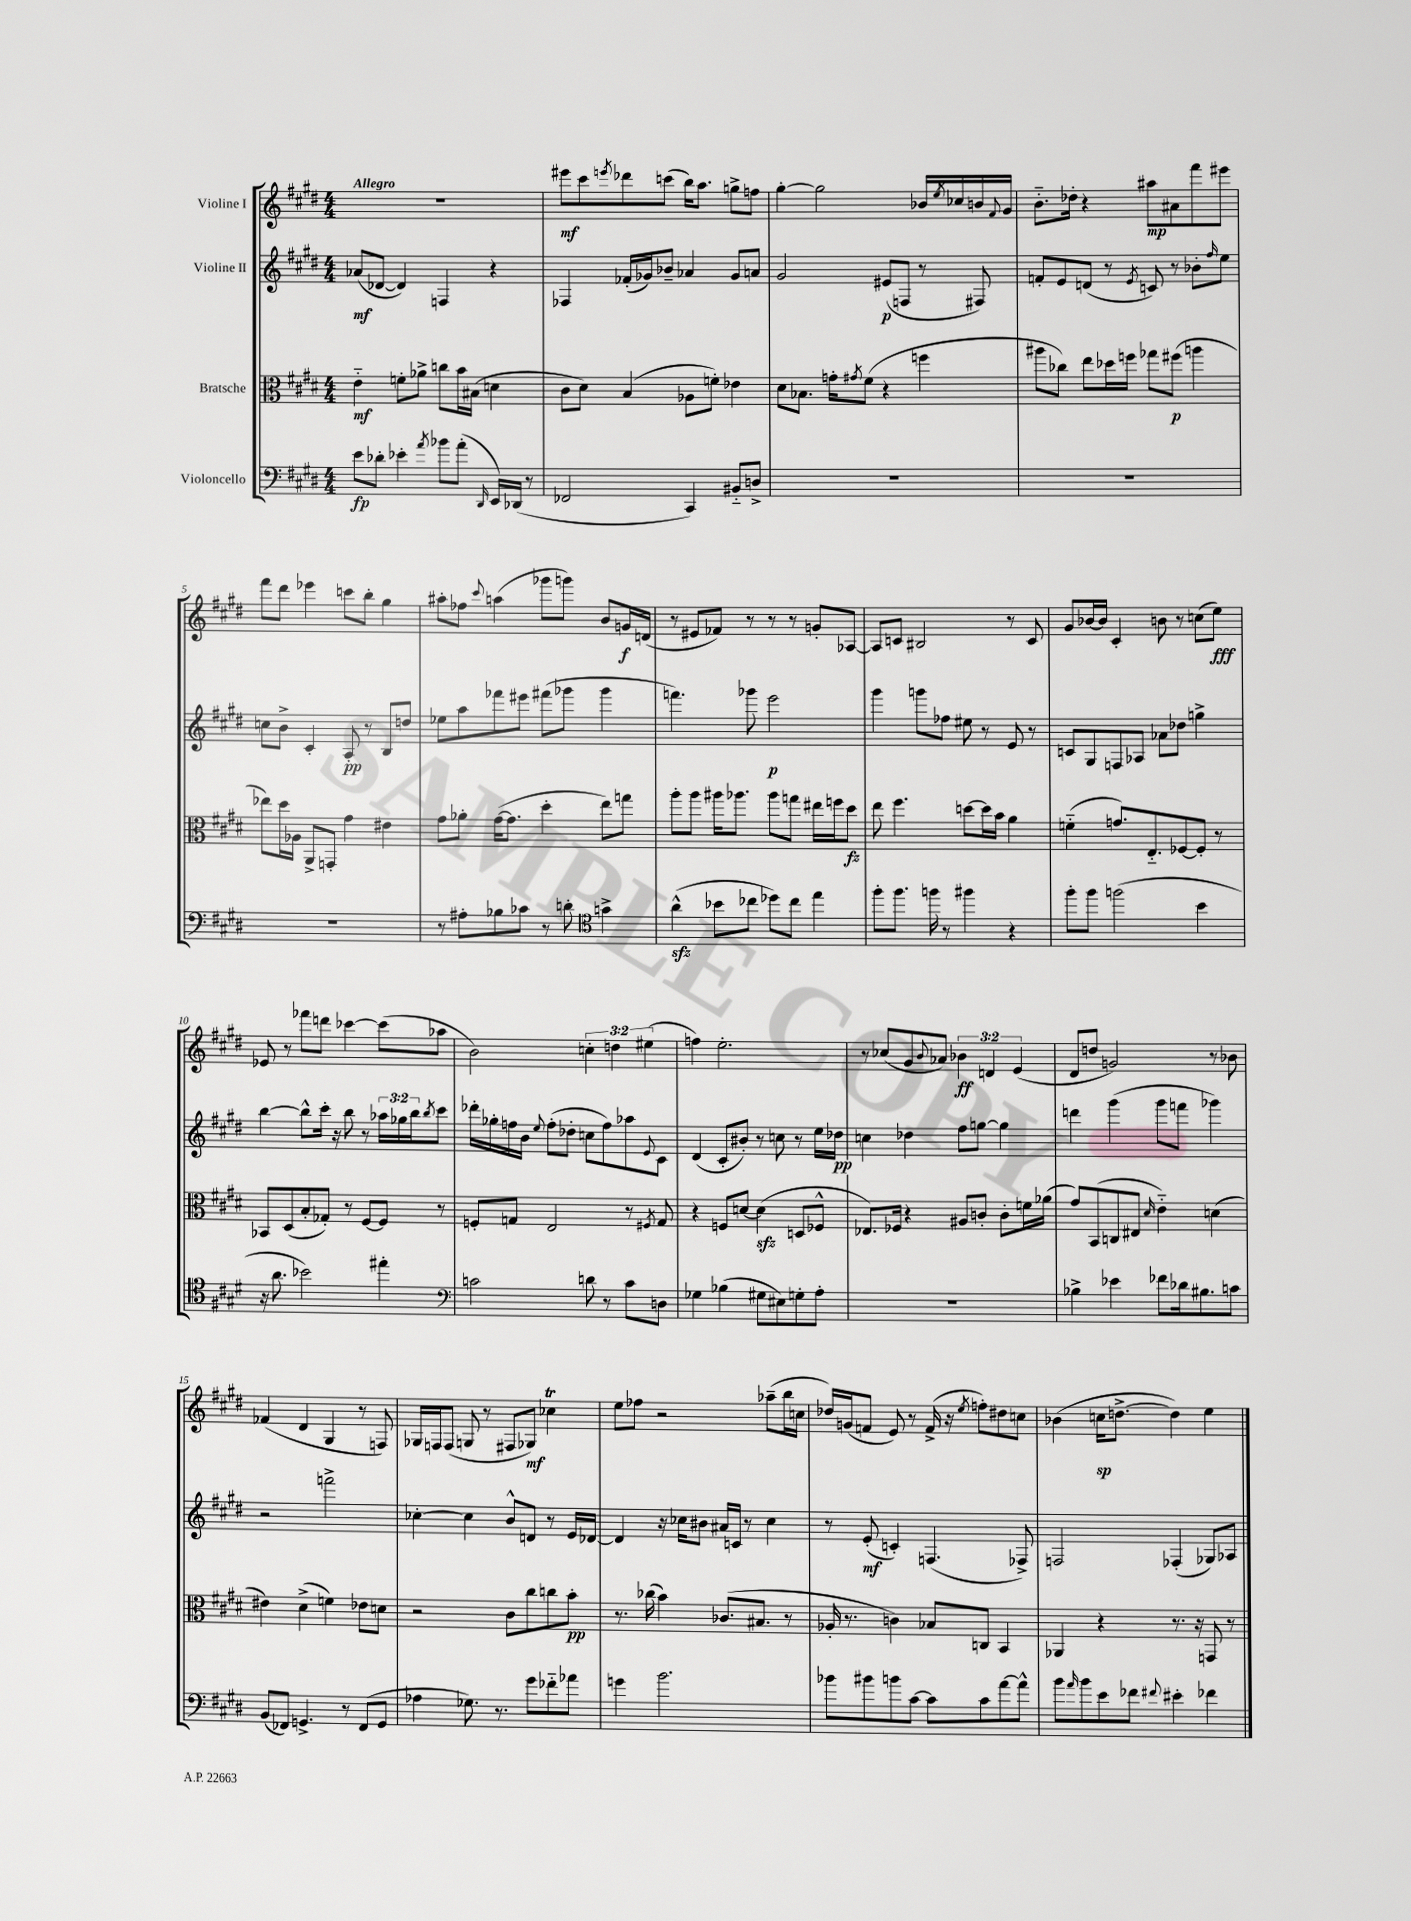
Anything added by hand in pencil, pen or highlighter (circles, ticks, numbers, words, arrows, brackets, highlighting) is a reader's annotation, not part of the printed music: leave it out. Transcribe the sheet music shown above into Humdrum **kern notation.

**kern	**dynam	**kern	**dynam	**kern	**dynam	**kern	**dynam
*part4	*part4	*part3	*part3	*part2	*part2	*part1	*part1
*staff4	*staff4	*staff3	*staff3	*staff2	*staff2	*staff1	*staff1
*I"Violoncello	*	*I"Bratsche	*	*I"Violine II	*	*I"Violine I	*
*clefF4	*	*clefC3	*	*clefG2	*	*clefG2	*
*k[f#c#g#d#]	*	*k[f#c#g#d#]	*	*k[f#c#g#d#]	*	*k[f#c#g#d#]	*
*M4/4	*	*M4/4	*	*M4/4	*	*M4/4	*
=1	=1	=1	=1	=1	=1	=1	=1
!	!	!	!	!	!	!LO:TX:a:B:t=Allegro	!
8e\L	fp	4e\	mf	(8a-X/L	mf	1r	.
8d-X'\J	.	.	.	[8d-X/J	.	.	.
4e-X'\	.	8fn'\L	.	4d-/])	.	.	.
.	.	8a-X^\J	.	.	.	.	.
8qa/	.	.	.	.	.	.	.
8b-X\L	.	8ccn\L	.	4Fn/	.	.	.
(8a'\J	.	16b\L	.	.	.	.	.
.	.	(16B#X\JJ	.	.	.	.	.
16qqDD#/	.	.	.	.	.	.	.
16EE/LL)	.	4dn\	.	4r	.	.	.
(16DD-X/JJ	.	.	.	.	.	.	.
8r	.	.	.	.	.	.	.
=2	=2	=2	=2	=2	=2	=2	=2
2FF-X/	.	8c#\L	.	4F-X/	.	8eee#X\L	mf
.	.	8d#\J)	.	.	.	8ccc#\	.
.	.	.	.	.	.	8qeeen/	.
.	.	(4B/	.	(16f-X'/LL	.	8ddd-X\	.
.	.	.	.	16g-X/J)	.	.	.
.	.	.	.	8b-X~/J	.	(8cccn\J	.
4CC#/)	.	8A-X\L	.	4a-X/	.	16bb\KL)	.
.	.	.	.	.	.	8.aa\J	.
.	.	8fn'\J)	.	.	.	.	.
8BB#X/L	.	4e-X\	.	8g-/L	.	8ggn^\L	.
8Dn^/J	.	.	.	8an/J	.	8ffn\J	.
=3	=3	=3	=3	=3	=3	=3	=3
1r	.	8d#\L	.	2g#/	.	[4gg#'\	.
.	.	8.B-X\J	.	.	.	.	.
.	.	.	.	.	.	2gg#\]	.
.	.	16gn'\KL	.	.	.	.	.
.	.	8qg#X/	.	.	.	.	.
.	.	(8f#\J	.	.	.	.	.
.	.	4r	.	(8e#X/L	p	.	.
.	.	.	.	8Fn/J	.	.	.
.	.	4ffn\	.	8r	.	16b-X/LL	.
.	.	.	.	.	.	8qee/	.
.	.	.	.	.	.	16cc-X/	.
.	.	.	.	8F#X/)	.	16bn/	.
.	.	.	.	.	.	8qqf#/	.
.	.	.	.	.	.	16g#/JJ	.
=4	=4	=4	=4	=4	=4	=4	=4
1r	.	8aa#X\L	.	8fn'/L	.	8.b\L	.
.	.	8cc-X\J)	.	8e/	.	.	.
.	.	.	.	.	.	16dd-X'\Jk	.
.	.	8ee\L	.	(8dn/J	.	4r	.
.	.	16dd-X\L	.	8r	.	.	.
.	.	16ffn\JJ	.	.	.	.	.
.	.	.	.	8qe/	.	.	.
.	.	8gg-X\L	.	8cn/)	.	8aa#X\L	mp
.	.	(8ff#X\J	p	8r	.	8a#X\	.
.	.	4aan\	.	8b-X'\L	.	8fff#\	.
.	.	.	.	16qqff#/	.	.	.
.	.	.	.	8ee\J	.	8eee#X\J	.
!!LO:LB:g=z
=5	=5	=5	=5	=5	=5	=5	=5
1r	.	8ee-X\L)	.	8ccn\L	.	8fff#\L	.
.	.	16dd#\L	.	8b^\J	.	8ddd#\J	.
.	.	16A-X\JJ	.	.	.	.	.
.	.	8AA^/L	.	4c#'/	.	4eee-X\	.
.	.	8GGn'/J	.	.	.	.	.
.	.	4g#\	.	8A'/	pp	8cccn\L	.
.	.	.	.	8r	.	8bb'\J	.
.	.	4e#X\	.	8B/L	.	4gg#\	.
.	.	.	.	8ddn/J	.	.	.
=6	=6	=6	=6	=6	=6	=6	=6
8r	.	8g#\L	.	8ee-X\L	.	8aa#X'\L	.
8A#X'\L	.	8a-X'\J	.	8aa\	.	8ff-X\J	.
.	.	.	.	.	.	8qqccc#/	.
8B-X\	.	([16g#\KL	.	8fff-X\	.	(4aan\	.
.	.	8.g#\J]	.	.	.	.	.
8c-X\J	.	.	.	8eee#X\J	.	.	.
8r	.	4dd#'\	.	(8fff#X\L	.	8ggg-X\L	.
8dn'\	.	.	.	8ggg-X\J	.	8gggn\J)	.
*clefC4	*	*	*	*	*	*	*
4gn^\	.	8ee\L)	.	4ggg-\	.	8b/L	.
.	.	8ggn\J	.	.	.	16gn/L	f
.	.	.	.	.	.	(16dn/JJ	.
=7	=7	=7	=7	=7	=7	=7	=7
(4azz^^\	.	8aa'\L	.	4.fffn\)	.	8r	.
.	.	8aa\J	.	.	.	8e#X/L	.
8b-X\L	.	16aa#X\KL	.	.	.	8f-X/J)	.
.	.	8.aa-X\J	.	.	.	.	.
8cc-X\J	.	.	.	8ggg-X\	.	8r	.
8dd-X\L)	.	8aa-\L	.	2eee\	p	8r	.
8cc-\J	.	8ggn\J	.	.	.	8r	.
4ee\	.	16ee#X\LL	.	.	.	8gn'/L	.
.	.	16ffn\J	.	.	.	.	.
.	.	8dd#\J	fz	.	.	[8A-X/J	.
=8	=8	=8	=8	=8	=8	=8	=8
8ff#'\L	.	8ee\	.	4ggg#\	.	8A-/L]	.
8.ff#\J	.	4.ff#\	.	.	.	8cn/J	.
.	.	.	.	8gggn\L	.	2B#X/	.
16ffn\	.	.	.	.	.	.	.
8r	.	.	.	8ff-X\J	.	.	.
4ff#X\	.	[8ddn\L	.	8ee#X\	.	.	.
.	.	16dd\L]	.	8r	.	.	.
.	.	16b\JJ	.	.	.	.	.
4r	.	4a\	.	8e/	.	8r	.
.	.	.	.	8r	.	8c/	.
=9	=9	=9	=9	=9	=9	=9	=9
8ff#'\L	.	(4fn\	.	8cn/L	.	8g#/L	.
8ff#\J	.	.	.	8G#/	.	[16b-X/L	.
.	.	.	.	.	.	16b-/JJ]	.
(2ffn\	.	8.gn/L)	.	8Fn/	.	4c#'/	.
.	.	.	.	8A-X/J	.	.	.
.	.	8.E/	.	.	.	.	.
.	.	.	.	8a-X\L	.	8bn\	.
.	.	[8F-X/	.	8dd-X\J	.	8r	.
4b\	.	8F-'/J]	.	4ggn^\	.	(8ccn\L	.
.	.	8r	.	.	.	8ee\J)	fff
!!LO:LB:g=z
=10	=10	=10	=10	=10	=10	=10	=10
16r	.	8BB-X/L	.	[4bb\	.	8e-X/	.
8.a\	.	.	.	.	.	.	.
.	.	(8D#/	.	.	.	8r	.
2b-X\)	.	8B'/	.	8bb^^\L]	.	8fff-X\L	.
.	.	8G-X'/J)	.	16ccc#'\Jk	.	8dddn\J	.
.	.	.	.	16r	.	.	.
.	.	8r	.	8bb\	.	[4ccc-X\	.
.	.	[8F#/L	.	8r	.	.	.
4ee#X'\	.	8F#/J]	.	24aa-X\LL	.	(8ccc-\L]	.
.	.	.	.	24gg-X\	.	.	.
.	.	.	.	24bb\J	.	.	.
.	.	.	.	8qbb/	.	.	.
.	.	8r	.	8ccc#\J	.	8aa-X\J	.
=11	=11	=11	=11	=11	=11	=11	=11
*clefF4	*	*	*	*	*	*	*
2cn\	.	8Fn'/L	.	16ddd-X'\LL	.	2b\)	.
.	.	.	.	16gg-X'\	.	.	.
.	.	8Gn/J	.	16ffn\	.	.	.
.	.	.	.	16b\JJ	.	.	.
.	.	.	.	8qqee/	.	.	.
.	.	2E/	.	(8ff'\L	.	.	.
.	.	.	.	8dd-X'\J	.	.	.
8dn\	.	.	.	8ccn\L	.	6ccn'\	.
8r	.	.	.	8ff\)	.	.	.
.	.	.	.	.	.	6ddn\	.
8c\L	.	8r	.	8aa-X\	.	.	.
.	.	.	.	.	.	(6ee#X\	.
.	.	8qF#X/	.	8qqe/	.	.	.
8Dn\J	.	8G/	.	8c#\J	.	.	.
=12	=12	=12	=12	=12	=12	=12	=12
4G-X\	.	4r	.	(4d#/	.	4ffn\)	.
(4B-X\	.	8Fn/L	.	8c#'/L	.	2.ee'\	.
.	.	[8dn/J	.	8b#X'/J)	.	.	.
8G#X\L	.	(4dzz\]	.	8r	.	.	.
8E#X\)	.	.	.	8ccn\	.	.	.
8Gn'\	.	8Dn/L	.	8r	.	.	.
8A'\J	.	8F-X^^/J	.	16ee\LL	.	.	.
.	.	.	.	16dd-X\JJ	pp	.	.
=13	=13	=13	=13	=13	=13	=13	=13
1r	.	8.E-X/L)	.	4ccn\	.	8r	.
.	.	.	.	.	.	(8cc-X/L	.
.	.	16F-X/Jk	.	.	.	.	.
.	.	4r	.	4dd-X\	.	8g#/	.
.	.	.	.	.	.	8qqb/	.
.	.	.	.	.	.	8a-X/J)	.
.	.	8A#X/L	.	8ff#\L	.	6b-X\	ff
.	.	8cn'/J	.	[8ggn\J	.	.	.
.	.	.	.	.	.	6dn/	.
.	.	8c'\L	.	4gg\]	.	.	.
.	.	.	.	.	.	(6e/	.
.	.	16fn\L	.	.	.	.	.
.	.	(16a-X\JJ	.	.	.	.	.
=14	=14	=14	=14	=14	=14	=14	=14
4B-X^\	.	8g#/L)	.	4dddn\	.	8d#/L	.
.	.	(8BB/	.	.	.	8ddn/J	.
4e-X\	.	8Cn/	.	(4ggg#\	.	2gn/)	.
.	.	8E#X/J	.	.	.	.	.
.	.	16qqd#/	.	.	.	.	.
8f-X\L	.	4e\)	.	8ggg#\L	.	.	.
16d-X\k	.	.	.	8fffn\J	.	.	.
8.B#X\	.	.	.	.	.	.	.
.	.	(4dn\	.	4ggg-X\)	.	8r	.
8cn\J	.	.	.	.	.	8b-X\	.
!!LO:LB:g=z
=15	=15	=15	=15	=15	=15	=15	=15
(8BB/L	.	4e#X\)	.	2r	.	(4f-X/	.
8FF-X/J)	.	.	.	.	.	.	.
4.GGn^/	.	(4d#^\	.	.	.	4d#/	.
.	.	4fn\)	.	2fffn^\	.	4G#/	.
8r	.	.	.	.	.	.	.
(8FF-/L	.	8e-X\L	.	.	.	8r	.
8GG/J	.	8dn\J	.	.	.	8Fn/)	.
=16	=16	=16	=16	=16	=16	=16	=16
4A-X\	.	2r	.	[4cc-X'\	.	16G-X/LL	.
.	.	.	.	.	.	16Fn/J	.
.	.	.	.	.	.	(8F/J	.
8.G-X\)	.	.	.	4cc-\]	.	8Gn/	.
.	.	.	.	.	.	8r	.
8.r	.	.	.	.	.	.	.
.	.	8c#\L	.	8b^^/L	.	8F#X/L	.
8g#\L	.	8cc#\	.	8dn/J	.	8G-X/J)	mf
8f-X\	.	8ccn\	.	8r	.	4cc-XT\	.
8a-X\J	.	8b'\J	pp	16e/LL	.	.	.
.	.	.	.	[16d-X/JJ	.	.	.
=17	=17	=17	=17	=17	=17	=17	=17
4gn\	.	8.r	.	4d-/]	.	8ee\L	.
.	.	.	.	.	.	8ff-X\J	.
.	.	(16cc-X\	.	.	.	.	.
2.b\	.	4b\)	.	16r	.	2r	.
.	.	.	.	16cc-X\KL	.	.	.
.	.	.	.	8b#X\J	.	.	.
.	.	(8.c-X/L	.	16a#X/LL	.	.	.
.	.	.	.	16cn/JJ	.	.	.
.	.	.	.	8r	.	.	.
.	.	8.B#X/J	.	.	.	.	.
.	.	.	.	4cc-\	.	(8aa-X~\L	.
.	.	8r	.	.	.	16bb\L	.
.	.	.	.	.	.	16ccn\JJ	.
=18	=18	=18	=18	=18	=18	=18	=18
8b-X\L	.	16A-X'/	.	8r	.	16dd-X/LL)	.
.	.	8.r	.	.	.	(16gn/J	.
8b#X\	.	.	.	(8e'/	mf	8fn/J	.
8bn\	.	4cn\)	.	4cn'/)	.	8e/)	.
[8c#\J	.	.	.	.	.	8r	.
8c#\L]	.	8B-X/L	.	(4.Fn/	.	(16f^/	.
.	.	.	.	.	.	16r	.
.	.	.	.	.	.	8qee/	.
8c#\	.	8Cn/J	.	.	.	8ffn'\L)	.
[8a\	.	4BB/	.	.	.	8dd#X\	.
8a^^\J]	.	.	.	8F-X^/)	.	8ccn\J	.
=19	=19	=19	=19	=19	=19	=19	=19
8b\L	.	4AA-X/	.	2Fn/	.	(4b-X\	.
16qqa/	.	.	.	.	.	.	.
8b\	.	.	.	.	.	.	.
8e\	.	4r	.	.	.	16ccn\KL	sp
.	.	.	.	.	.	[8.ddn^\J	.
8f-X\J	.	.	.	.	.	.	.
8qqf#X/	.	.	.	.	.	.	.
4e#X'\	.	8.r	.	(4F-X'/	.	4dd\])	.
.	.	16r	.	.	.	.	.
4f-X\	.	8GGn/	.	8G-X/L)	.	4ee\	.
.	.	8r	.	8A-X/J	.	.	.
==	==	==	==	==	==	==	==
*-	*-	*-	*-	*-	*-	*-	*-
